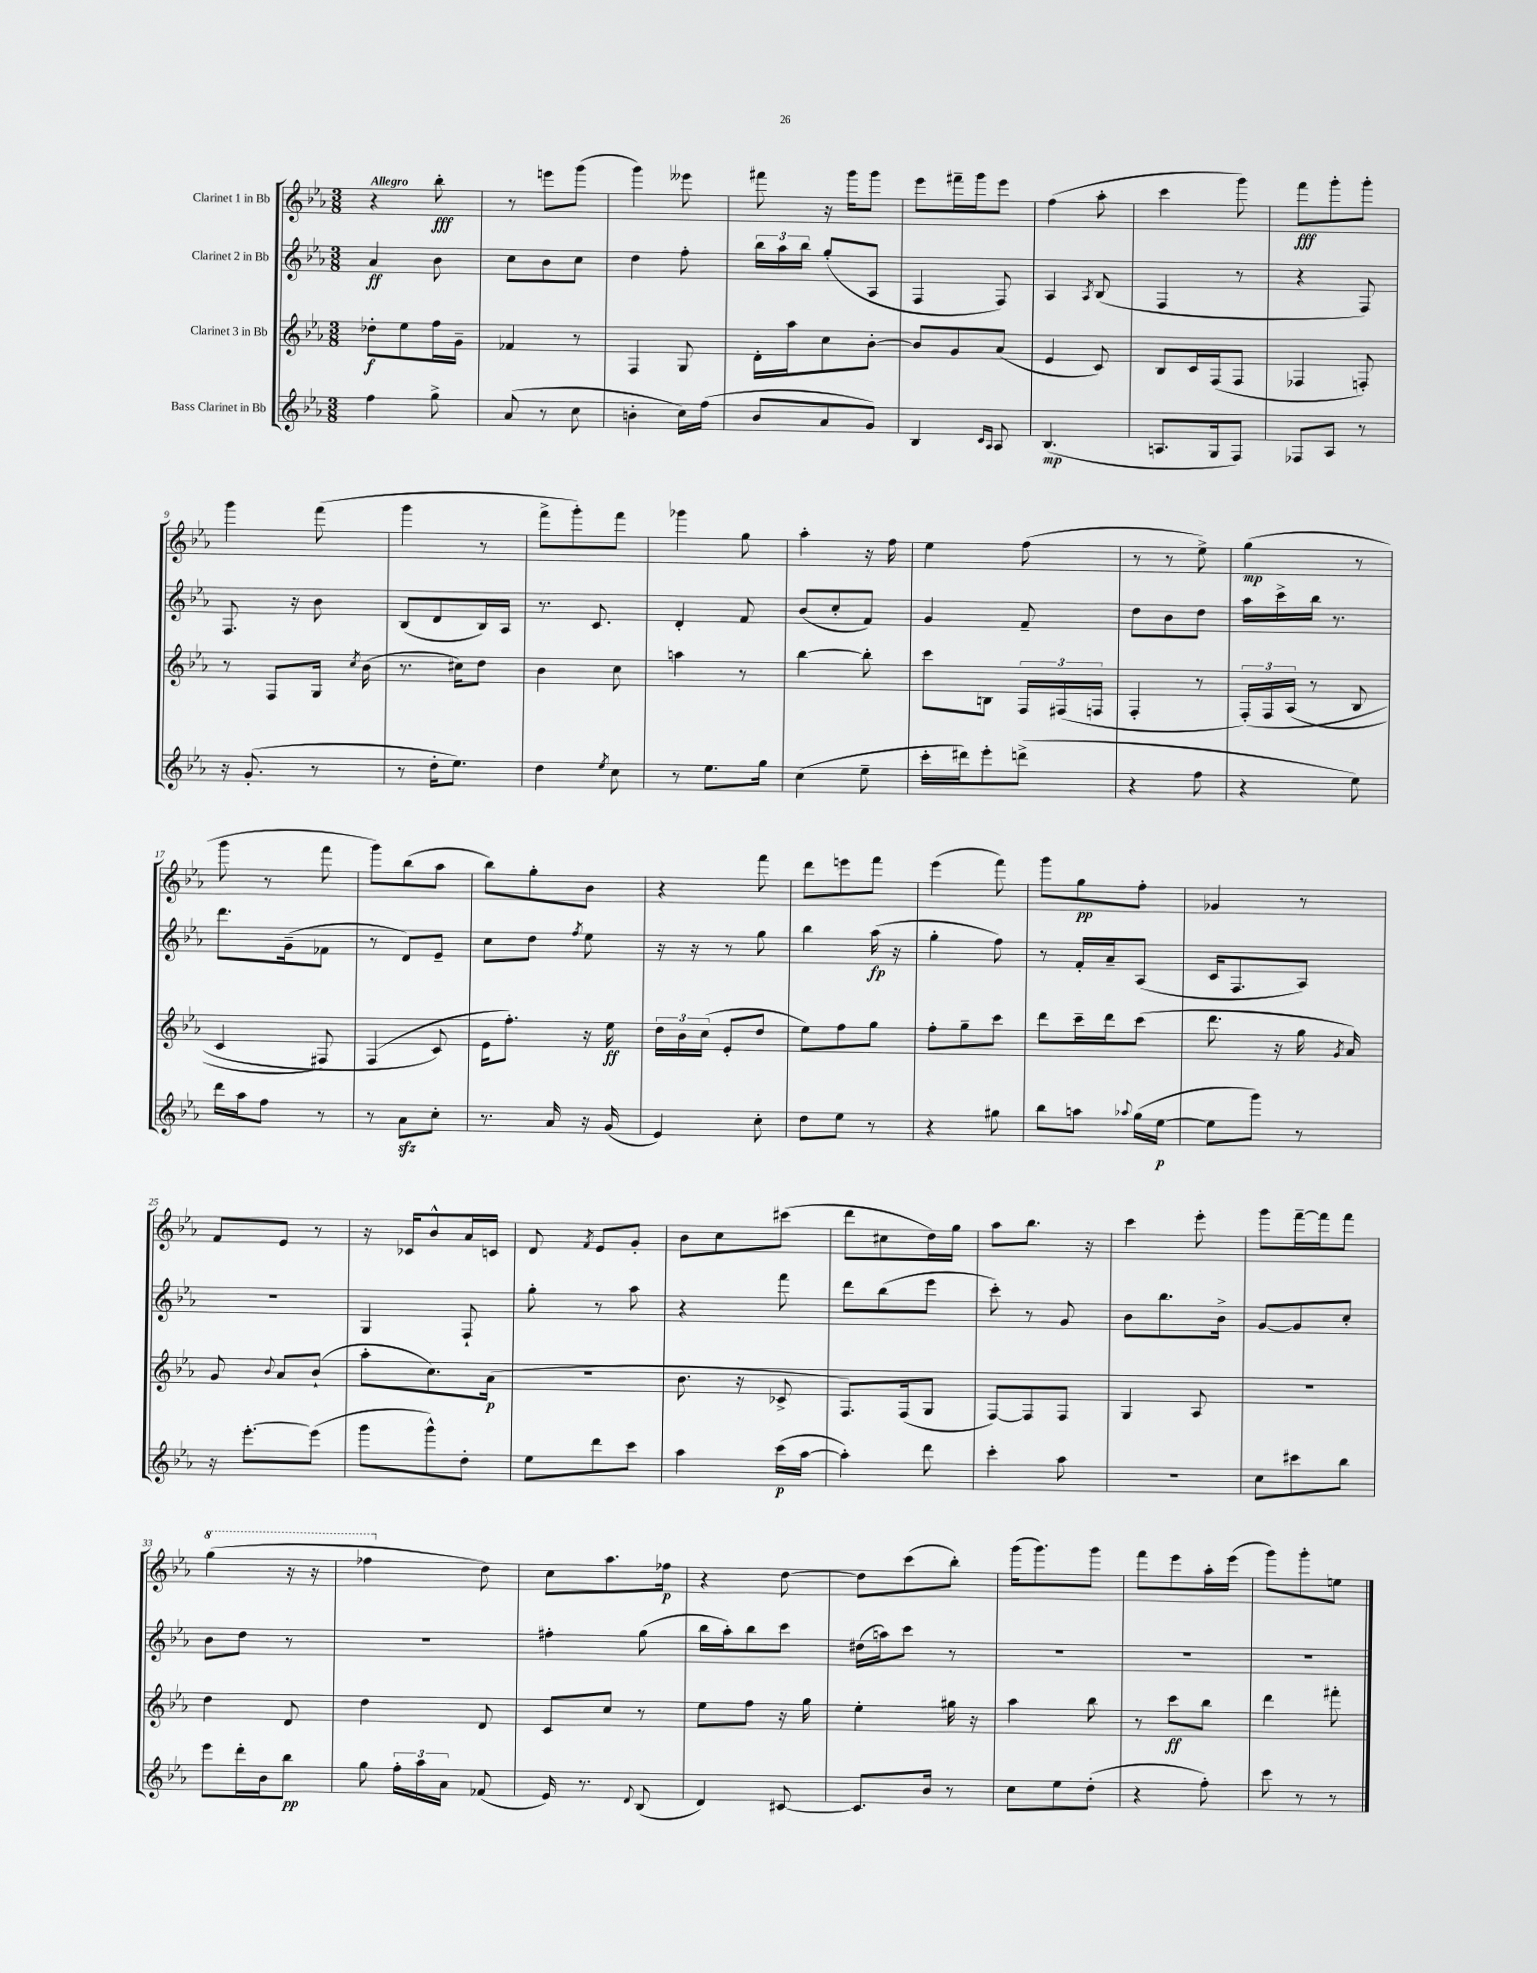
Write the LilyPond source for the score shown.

<<
\new StaffGroup <<
\new Staff = "s0" \with { instrumentName = "Clarinet 1 in Bb" } {
    \clef treble \key ees \major \numericTimeSignature \time 3/8 \tempo "Allegro"
    \autoBeamOff r4 bes''8-.\fff |
    r8 e'''8[ g'''8]( |
    g'''4) eeses'''8 |
    fis'''8 r16 g'''16[ g'''8] |
    ees'''8[ fis'''16-- g'''16 ees'''8] |
    f''4( aes''8-. |
    c'''4 g'''8) |
    f'''8[\fff g'''8-. g'''8]-. |
    g'''4 f'''8( |
    g'''4 r8 |
    f'''8[-> g'''8-.) f'''8] |
    ges'''4 g''8 |
    aes''4-. r16 f''16 |
    ees''4 f''8( |
    r8 r8 ees''8->) |
    g''4\mp( r8 |
    g'''8 r8 f'''8 |
    g'''8[) bes''8( aes''8] |
    bes''8[) g''8-. bes'8] |
    r4 f'''8 |
    d'''8[ e'''8 f'''8] |
    ees'''4( f'''8) |
    g'''8[ g''8\pp f''8]-. |
    ges'4 r8 |
    f'8[ ees'8] r8 |
    r16 ces'16[ bes'8-^ aes'16 c'16] |
    d'8 \acciaccatura { f'8 } ees'8[ g'8]-. |
    bes'8[ c''8 cis'''8]( |
    d'''8[ cis''8 d''16) g''16] |
    aes''8[ bes''8.] r16 |
    c'''4 ees'''8-. |
    g'''8[ f'''16~-- f'''16 f'''8] |
    \ottava #1 g'''4( r16 r16 |
    fes'''4 \ottava #0 d''8) |
    c''8[ aes''8. fes''16]\p |
    r4 d''8~ |
    d''8[ c'''8( bes''8]-.) |
    g'''16[( g'''8.) g'''8] |
    f'''8[ ees'''8 aes''16-. ees'''16]( |
    g'''8[) g'''8-. e''8] \bar "|." |
}
\new Staff = "s1" \with { instrumentName = "Clarinet 2 in Bb" } {
    \clef treble \key ees \major \numericTimeSignature \time 3/8
    \autoBeamOff aes'4\ff bes'8 |
    c''8[ bes'8 c''8] |
    d''4 f''8-. |
    \tuplet 3/2 { bes''16[ aes''16 bes''16] } g''8[-.( aes8] |
    f4 f8) |
    aes4 \acciaccatura { aes8 } bes8( |
    f4 r8 |
    r4 f8) |
    f8. r16 bes'8 |
    bes8[( d'8 bes16) aes16] |
    r8. c'8. |
    d'4-. f'8 |
    bes'8[( c''8-. f'8]) |
    g'4 f'8-- |
    d''8[ bes'8 d''8] |
    aes''16[ c'''16-> bes''16] r8. |
    d'''8.[ g'16--( fes'8] |
    r8 d'8[) ees'8]-- |
    c''8[ d''8] \acciaccatura { f''8 } ees''8 |
    r16 r16 r8 g''8 |
    bes''4 aes''16\fp( r16 |
    g''4-. f''8) |
    r8 f'16[-. aes'16-- aes8]( |
    c'16[ f8. aes8]) |
    R4. |
    g4 f8-! |
    g''8-. r8 aes''8 |
    r4 f'''8 |
    d'''8[ bes''8( ees'''8] |
    c'''8-.) r8 g'8 |
    bes'8[ bes''8. bes'16]-> |
    g'8[~ g'8 c''8]-. |
    bes'8[ d''8] r8 |
    R4. |
    fis''4-. g''8( |
    bes''16[ aes''16-.) bes''8 c'''8] |
    dis''16[( a''16) c'''8] r8 |
    R4. |
    R4. |
    R4. \bar "|." |
}
\new Staff = "s2" \with { instrumentName = "Clarinet 3 in Bb" } {
    \clef treble \key ees \major \numericTimeSignature \time 3/8
    \autoBeamOff des''8[-.\f ees''8 f''16 g'16]-- |
    fes'4 r8 |
    f4 g8 |
    d'16[-. aes''16 c''8 bes'8]~-. |
    bes'8[ g'8 aes'8]( |
    ees'4 c'8) |
    bes8[ c'16 f16( f8] |
    fes4 f8-.) |
    r8 f8[ g16] \acciaccatura { c''8 } bes'16( |
    r8. cis''16[) d''8] |
    bes'4 c''8 |
    a''4 r8 |
    bes''4~ bes''8-. |
    c'''8[ b8] \tuplet 3/2 { f16[ fis16( f16] } |
    f4-. r8 |
    \tuplet 3/2 { f16[-.)\( f16 aes16]( } r8 bes8 |
    c'4 fis8) |
    f4( c'8\) |
    ees'16[ f''8.]-.) r16 ees''16\ff |
    \tuplet 3/2 { d''16[ bes'16 c''16]( } ees'8[-. d''8] |
    ees''8[) f''8 g''8] |
    f''8[-. g''8-- c'''8] |
    d'''8[ c'''16-- d'''16 c'''8]( |
    d'''8. r16 g''16 \acciaccatura { g'8 } aes'16) |
    g'8 \appoggiatura { bes'8 } aes'8[ bes'8]-!( |
    aes''8[-. c''8.) aes'16]\p( |
    R4. |
    bes'8. r16 ces'8-> |
    f8.[) f16( g8] |
    f8[~) f8 f8] |
    g4 aes8 |
    R4. |
    d''4 d'8 |
    d''4 d'8 |
    c'8[ c''8] r8 |
    ees''8[ f''8] r16 g''16 |
    ees''4-. gis''16 r16 |
    aes''4 bes''8 |
    r8 c'''8[\ff bes''8] |
    d'''4 fis'''8-. \bar "|." |
}
\new Staff = "s3" \with { instrumentName = "Bass Clarinet in Bb" } {
    \clef treble \key ees \major \numericTimeSignature \time 3/8
    \autoBeamOff f''4 g''8-> |
    aes'8( r8 c''8 |
    b'4-. c''16[) f''16]( |
    bes'8[ aes'8 g'8]) |
    bes4 \grace { c'16[ aes16] } aes8 |
    bes4.\mp( |
    a8.[ g16 f8]) |
    fes8[ aes8] r8 |
    r16 g'8.-.( r8 |
    r8 d''16[-. ees''8.]) |
    d''4 \acciaccatura { ees''8 } c''8 |
    r8 ees''8.[ g''16] |
    c''4( ees''8-- |
    c'''16[-. dis'''16) ees'''8-. d'''8]->( |
    r4 f''8 |
    r4 ees''8) |
    d'''16[ aes''16 f''8] r8 |
    r8 aes'8[\sfz c''8]-. |
    r8. aes'16 r16 g'16( |
    ees'4) c''8-. |
    d''8[ ees''8] r8 |
    r4 gis''8 |
    bes''8[ a''8] \appoggiatura { aes''8 } g''16[( ees''16]~\p |
    ees''8[ g'''8]) r8 |
    r16 ees'''8.[~-. ees'''8]( |
    g'''8[ g'''8-^) d''8]-. |
    ees''8[ d'''8 c'''8] |
    aes''4 c'''16[\p( aes''16]~ |
    aes''4-.) d'''8 |
    c'''4-. aes''8 |
    R4. |
    c''8[ cis'''8 bes''8] |
    ees'''8[ d'''16-. bes'16 bes''8]\pp |
    g''8 \tuplet 3/2 { f''16[-. aes''16 aes'16] } fes'8( |
    ees'16) r8. \appoggiatura { d'8 } bes8( |
    d'4) cis'8~ |
    cis'8.[ bes'16] r8 |
    c''8[ ees''8 d''8]-.( |
    r4 f''8-.) |
    c'''8 r8 r8 \bar "|." |
}
>>
>>
